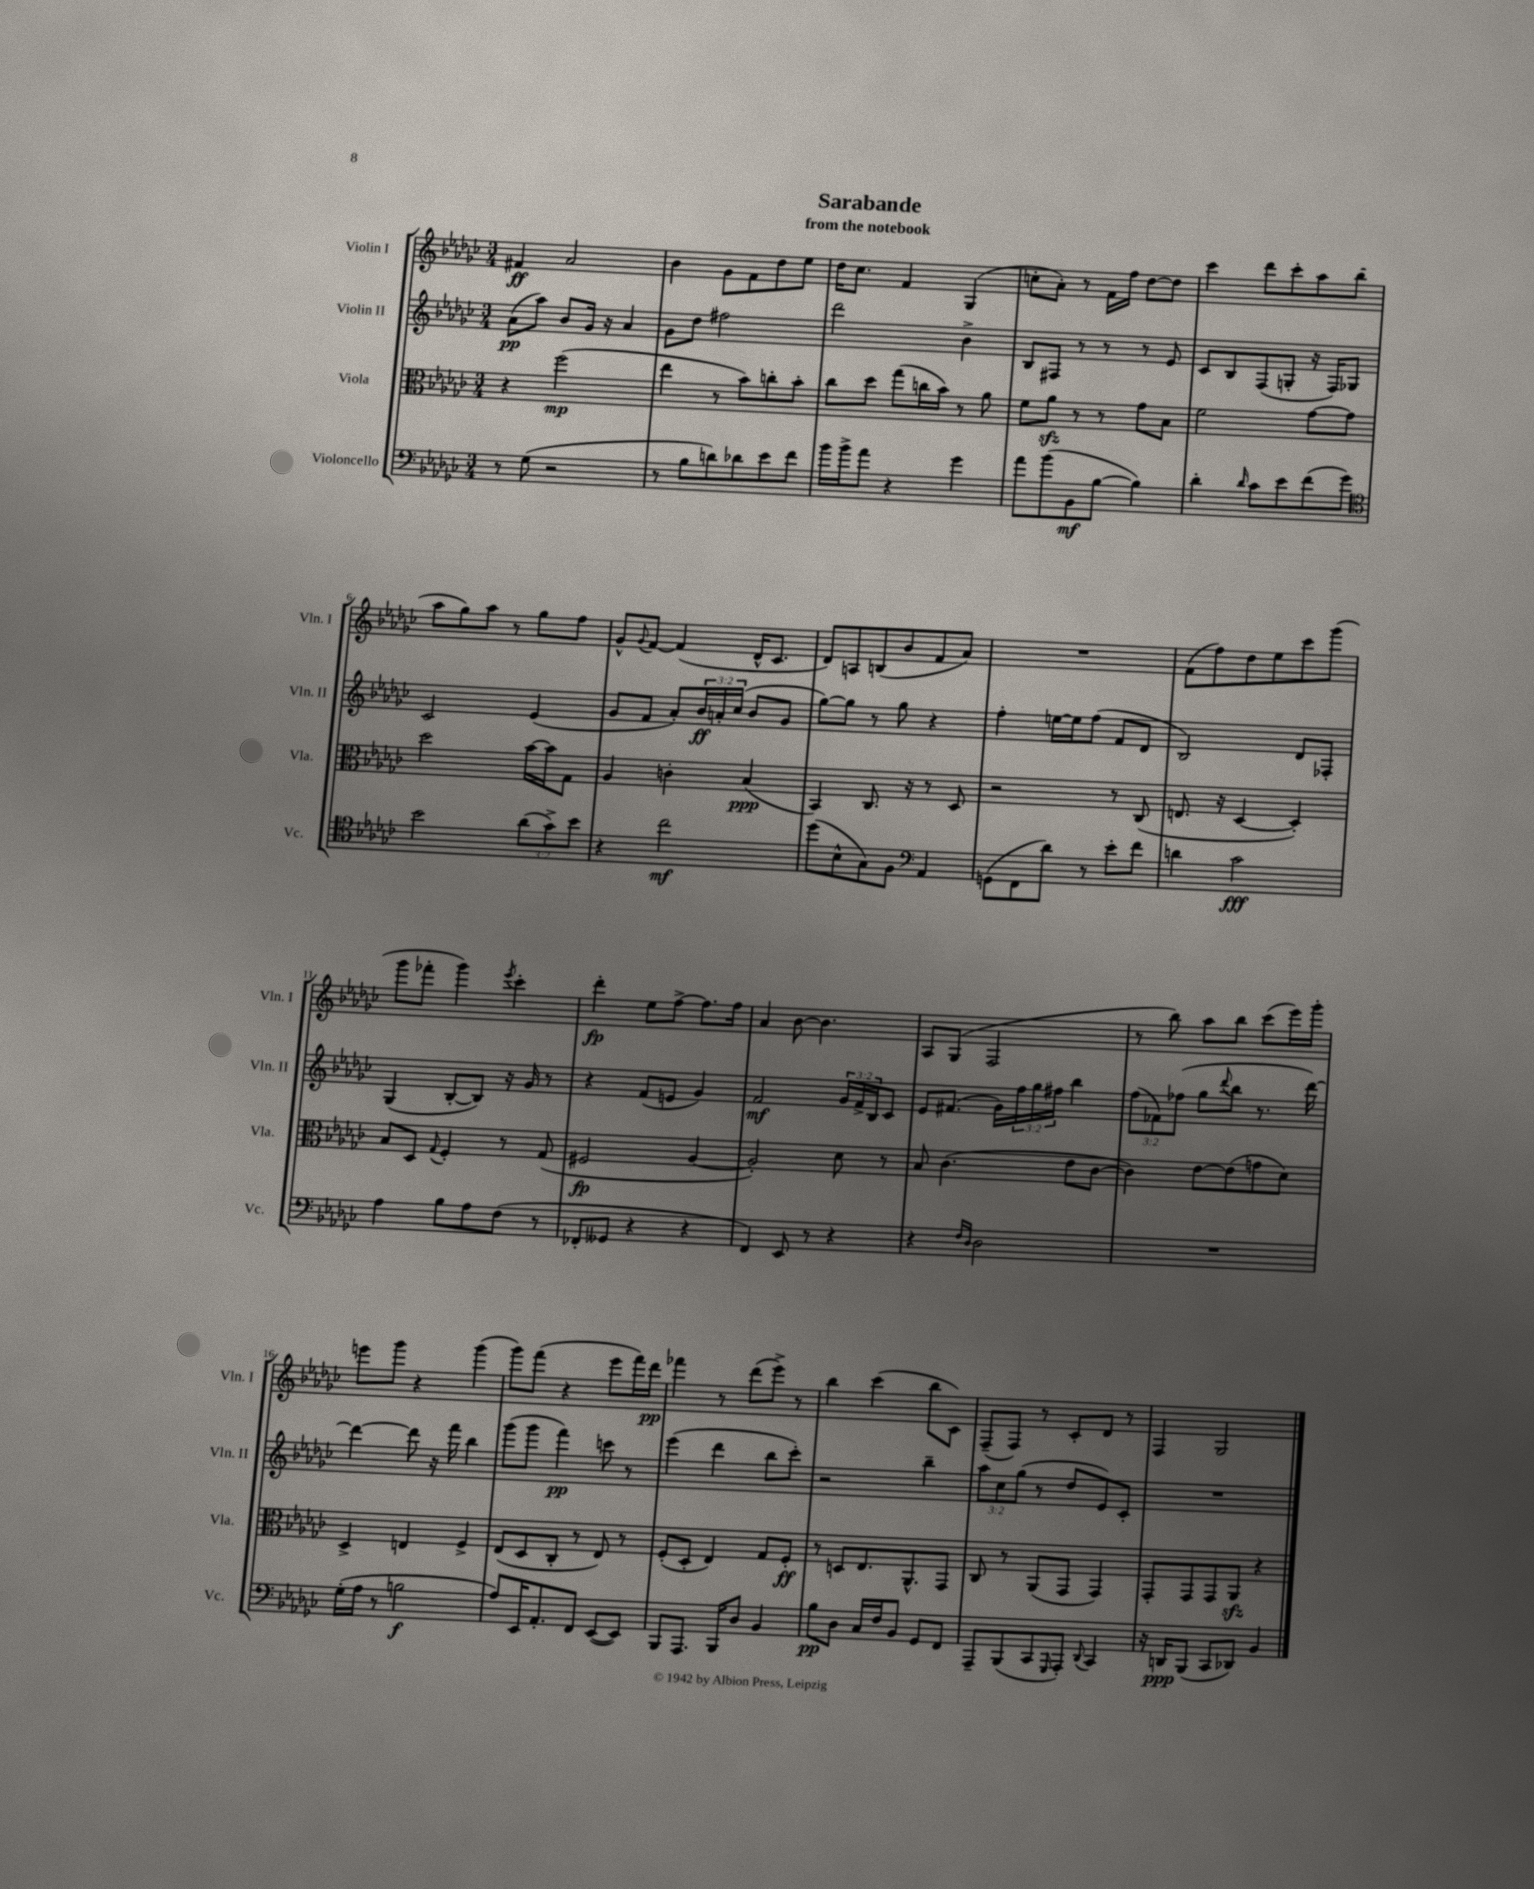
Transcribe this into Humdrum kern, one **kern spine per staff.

**kern	**dynam	**kern	**dynam	**kern	**dynam	**kern	**dynam
*part4	*part4	*part3	*part3	*part2	*part2	*part1	*part1
*staff4	*staff4	*staff3	*staff3	*staff2	*staff2	*staff1	*staff1
*I"Violoncello	*	*I"Viola	*	*I"Violin II	*	*I"Violin I	*
*I'Vc.	*	*I'Vla.	*	*I'Vln. II	*	*I'Vln. I	*
*clefF4	*	*clefC3	*	*clefG2	*	*clefG2	*
*k[b-e-a-d-g-c-]	*	*k[b-e-a-d-g-c-]	*	*k[b-e-a-d-g-c-]	*	*k[b-e-a-d-g-c-]	*
*M3/4	*	*M3/4	*	*M3/4	*	*M3/4	*
=1	=1	=1	=1	=1	=1	=1	=1
8r	.	4r	.	(8a-\L	pp	4f#X/	ff
(8G-\	.	.	.	8aa-\J)	.	.	.
2r	.	(2ff\	mp	8b-/L	.	2a-/	.
.	.	.	.	16g-/Jk	.	.	.
.	.	.	.	16r	.	.	.
.	.	.	.	4a-/	.	.	.
=2	=2	=2	=2	=2	=2	=2	=2
8r	.	4ee-\	.	8g-\L	.	4b-\	.
8B-\L	.	.	.	8dd-\J	.	.	.
8dn\)	.	8r	.	2ff#X\	.	8g-\L	.
8d-X\	.	8b-\L)	.	.	.	8f\	.
8e-\	.	8ccn'\	.	.	.	8dd-\	.
8f\J	.	8b-'\J	.	.	.	8ee-\J	.
=3	=3	=3	=3	=3	=3	=3	=3
16b-\LL	.	8cc-\L	.	2ddd-\	.	16dd-\KL	.
16b-^\J	.	.	.	.	.	8.cc-\J	.
8a-\J	.	8dd-\J	.	.	.	.	.
4r	.	(8gg-\L	.	.	.	4f/	.
.	.	16ccn\L	.	.	.	.	.
.	.	16b-\JJ)	.	.	.	.	.
4g-\	.	8r	.	4b-^\	.	(4G-/	.
.	.	8a-\	.	.	.	.	.
=4	=4	=4	=4	=4	=4	=4	=4
8a-\L	.	8f\L	.	8B-/L	.	8ccn'\L	.
(8b-\	.	8a-zz\J	.	8F#X/J	.	8a-'\J)	.
8BB-\	mf	8r	.	8r	.	8r	.
[8B-\J	.	8r	.	8r	.	16f\LL	.
.	.	.	.	.	.	16ff\JJ	.
4B-\])	.	8g-\L	.	8r	.	[8dd-\L	.
.	.	8B-\J	.	8e-/	.	8dd-\J]	.
=5	=5	=5	=5	=5	=5	=5	=5
4d-'\	.	2f\	.	8c-/L	.	4ccc-\	.
.	.	.	.	8B-/	.	.	.
16qqd-/	.	.	.	.	.	.	.
8c-\L	.	.	.	(8F/	.	8ddd-\L	.
8e-\	.	.	.	8Gn'/J	.	8ccc-'\	.
(8f\	.	[8g-\L	.	16r	.	8aa-\	.
.	.	.	.	16F/KL)	.	.	.
8g-\J)	.	8g-\J]	.	8G-X/J	.	(8bb-\J	.
!!LO:LB:g=z
=6	=6	=6	=6	=6	=6	=6	=6
*clefC4	*	*	*	*	*	*	*
2b-\	.	2dd-\	.	2c-/	.	8aa-\L	.
.	.	.	.	.	.	8gg-\)	.
.	.	.	.	.	.	8aa-\J	.
.	.	.	.	.	.	8r	.
(12a-\L	.	[16b-\LL	.	(4e-/	.	8gg-\L	.
.	.	16b-\J]	.	.	.	.	.
12g-^\)	.	.	.	.	.	.	.
.	.	8G-\J	.	.	.	8ff\J	.
12b-\J	.	.	.	.	.	.	.
=7	=7	=7	=7	=7	=7	=7	=7
4r	.	4A-/	.	8g-/L	.	8g-^^/L	.
.	.	.	.	.	.	8qqg-/	.
.	.	.	.	8f/J	.	[8f/J	.
2cc-\	mf	4cn'\	.	8a-'/L)	.	(4f/]	.
.	.	.	.	24b-/L	ff	.	.
.	.	.	.	24an'/	.	.	.
.	.	.	.	(24cc-/JJ	.	.	.
.	.	(4B-/	ppp	8b-/L	.	16d-^^/KL	.
.	.	.	.	.	.	8.c-/J	.
.	.	.	.	8g-/J	.	.	.
=8	=8	=8	=8	=8	=8	=8	=8
(8dd-\L	.	4BB-/)	.	[8gg-\L)	.	8d-/L)	.
8B-^^\	.	.	.	8gg-\J]	.	8An/	.
8G-\)	.	8.C-/	.	8r	.	(8Bn/	.
8F\J	.	.	.	8gg-\	.	8b-/	.
.	.	16r	.	.	.	.	.
*clefF4	*	*	*	*	*	*	*
4AA-/	.	8r	.	4r	.	8f/	.
.	.	8D-/	.	.	.	8a-/J)	.
=9	=9	=9	=9	=9	=9	=9	=9
(8GGn\L	.	2r	.	4ff'\	.	2.r	.
8FF\	.	.	.	.	.	.	.
8d-\J)	.	.	.	[16een\LL	.	.	.
.	.	.	.	16ee\J]	.	.	.
8r	.	.	.	(8ff\J	.	.	.
8e-'\L	.	8r	.	8f/L	.	.	.
8f\J	.	(8C-/	.	8d-/J	.	.	.
=10	=10	=10	=10	=10	=10	=10	=10
4dn\	.	8.En/	.	2B-/)	.	(8f\L	.
.	.	.	.	.	.	8ff\)	.
.	.	16r	.	.	.	.	.
2c-\	fff	[4D-/	.	.	.	8dd-\	.
.	.	.	.	.	.	8ee-\	.
.	.	4D-'/])	.	8d-/L	.	8ccc-\	.
.	.	.	.	8F-X'/J	.	(8ggg-\J	.
!!LO:LB:g=z
=11	=11	=11	=11	=11	=11	=11	=11
4A-\	.	8B-/L	.	(4G-/	.	8ggg-\L	.
.	.	8D-/J	.	.	.	8fff-X'\J	.
.	.	8qqG-/	.	.	.	.	.
8B-\L	.	4F'/	.	[8B-'/L	.	4ggg-\)	.
8A-\	.	.	.	8B-/J])	.	.	.
.	.	.	.	.	.	8qeee-/	.
(8F\J	.	8r	.	16r	.	4ccc-'\	.
.	.	.	.	16g-/	.	.	.
8r	.	(8G-/	.	8r	.	.	.
=12	=12	=12	=12	=12	=12	=12	=12
8FF-X'/L	.	2F#X/	fp	4r	.	4ddd-'\	fp
8GG--X/J	.	.	.	.	.	.	.
4r	.	.	.	(8f/L	.	8ee-\L	.
.	.	.	.	8en/J	.	[8ff^\J	.
4r	.	[4A-/	.	4g-/)	.	8.ff\L]	.
.	.	.	.	.	.	16ff\Jk	.
=13	=13	=13	=13	=13	=13	=13	=13
4FF/)	.	2A-'/])	.	2f/	mf	4a-/	.
8EE-/	.	.	.	.	.	[8b-\	.
8r	.	.	.	.	.	4.b-\]	.
4r	.	8d-\	.	24g-/LL	.	.	.
.	.	.	.	24f^/	.	.	.
.	.	.	.	24B-/J	.	.	.
.	.	8r	.	8c-/J	.	.	.
=14	=14	=14	=14	=14	=14	=14	=14
4r	.	8B-/	.	8e-/L	.	8A-/L	.
.	.	(4.c-\	.	(8.f#X/J	.	(8G-/J	.
16qqF/LL	.	.	.	.	.	.	.
16qqD-/JJ	.	.	.	.	.	.	.
2D-\	.	.	.	.	.	2F/	.
.	.	.	.	16g-\LL)	.	.	.
.	.	.	.	24ff\	.	.	.
.	.	.	.	24gg-\	.	.	.
.	.	.	.	24ff#X\JJ	.	.	.
.	.	8e-\L	.	4bb-\	.	.	.
.	.	[8c-\J	.	.	.	.	.
=15	=15	=15	=15	=15	=15	=15	=15
2.r	.	4c-\])	.	(12ff\L	.	8r	.
.	.	.	.	12f-X\)	.	.	.
.	.	.	.	.	.	8bb-\)	.
.	.	.	.	(12ff-X\J	.	.	.
.	.	[8e-\L	.	8gg-\L	.	8aa-\L	.
.	.	.	.	8qqddd-/	.	.	.
.	.	(8e-\]	.	8bb-\J	.	8bb-\J	.
.	.	8gn\	.	8.r	.	(8ccc-\L	.
.	.	8d-\J)	.	.	.	16eee-\L)	.
.	.	.	.	[16ddd-\)	.	16ggg-'\JJ	.
!!LO:LB:g=z
=16	=16	=16	=16	=16	=16	=16	=16
(16G-'\LL	.	4D-^/	.	4ddd-\_	.	8eeen\L	.
16A-\JJ	.	.	.	.	.	.	.
8r	.	.	.	.	.	8ggg-\J	.
2Bn\	f	4En/	.	8ddd-\]	.	4r	.
.	.	.	.	16r	.	.	.
.	.	.	.	16fff\	.	.	.
.	.	4F^/	.	4bb-\	.	(4ggg-\	.
=17	=17	=17	=17	=17	=17	=17	=17
8A-/L)	.	(8E-/L	.	(8ggg-\L	.	8ggg-\L)	.
16EE-/K	.	8D-/	.	8ggg-\J	.	(8fff\J	.
8.AA-'/	.	.	.	.	.	.	.
.	.	8C-'/J	.	4fff\)	pp	4r	.
8FF/J	.	8r	.	.	.	.	.
([8EE-/L	.	8E-/)	.	8cccn\	.	8eee-\L	.
8EE-/J])	.	8r	.	8r	.	16fff\L)	.
.	.	.	.	.	.	16ddd-\JJ	pp
=18	=18	=18	=18	=18	=18	=18	=18
8BBB-/L	.	(8F'/L	.	(4eee-\	.	4fff-X\	.
8.AAA-/J	.	8D-'/J	.	.	.	.	.
.	.	4E-/)	.	4ddd-\	.	8r	.
16BBB-/KL	.	.	.	.	.	.	.
8D-/J	.	.	.	.	.	(8ddd-\L	.
4BB-/	.	8G-/L	.	8bb-\L	.	8eee-^\J)	.
.	.	8F'/J	ff	8ccc-'\J)	.	8r	.
=19	=19	=19	=19	=19	=19	=19	=19
8B-\L	pp	8r	.	2r	.	4bb-\	.
8D-\J	.	8Dn/L	.	.	.	.	.
16C-/LL	.	8.E-/	.	.	.	(4ccc-\	.
16F/J	.	.	.	.	.	.	.
8BB-/J	.	.	.	.	.	.	.
.	.	8.AA-^^/	.	.	.	.	.
8GG-/L	.	.	.	4bb-~\	.	8bb-\L	.
8FF/J	.	8GG-/J	.	.	.	8c-\J)	.
=20	=20	=20	=20	=20	=20	=20	=20
8AAA-~/L	.	8C-/	.	12aa-\L	.	(8F~/L	.
.	.	.	.	12cc-\	.	.	.
(8BBB-/	.	8r	.	.	.	8F/J)	.
.	.	.	.	(12gg-\J	.	.	.
8CC-/	.	(8AA-/L	.	8r	.	8r	.
16qqGGG-/	.	.	.	.	.	.	.
8AAA-'/J)	.	8GG-/J	.	8dd-/L	.	8c-'/L	.
8qqDD-/	.	.	.	.	.	.	.
4CC-/	.	4GG-/)	.	8e-/)	.	8d-/J	.
.	.	.	.	8c-'/J	.	8r	.
=21	=21	=21	=21	=21	=21	=21	=21
16r	.	8GG-'/L	.	2.r	.	4F/	.
16DDn/KL	ppp	.	.	.	.	.	.
(8BBB-/J	.	8GG-/	.	.	.	.	.
8CC-/L	.	8GG-/	.	.	.	2G-/	.
8DD-X/J)	.	8AA-zz/J	.	.	.	.	.
4BB-/	.	4r	.	.	.	.	.
==	==	==	==	==	==	==	==
*-	*-	*-	*-	*-	*-	*-	*-
